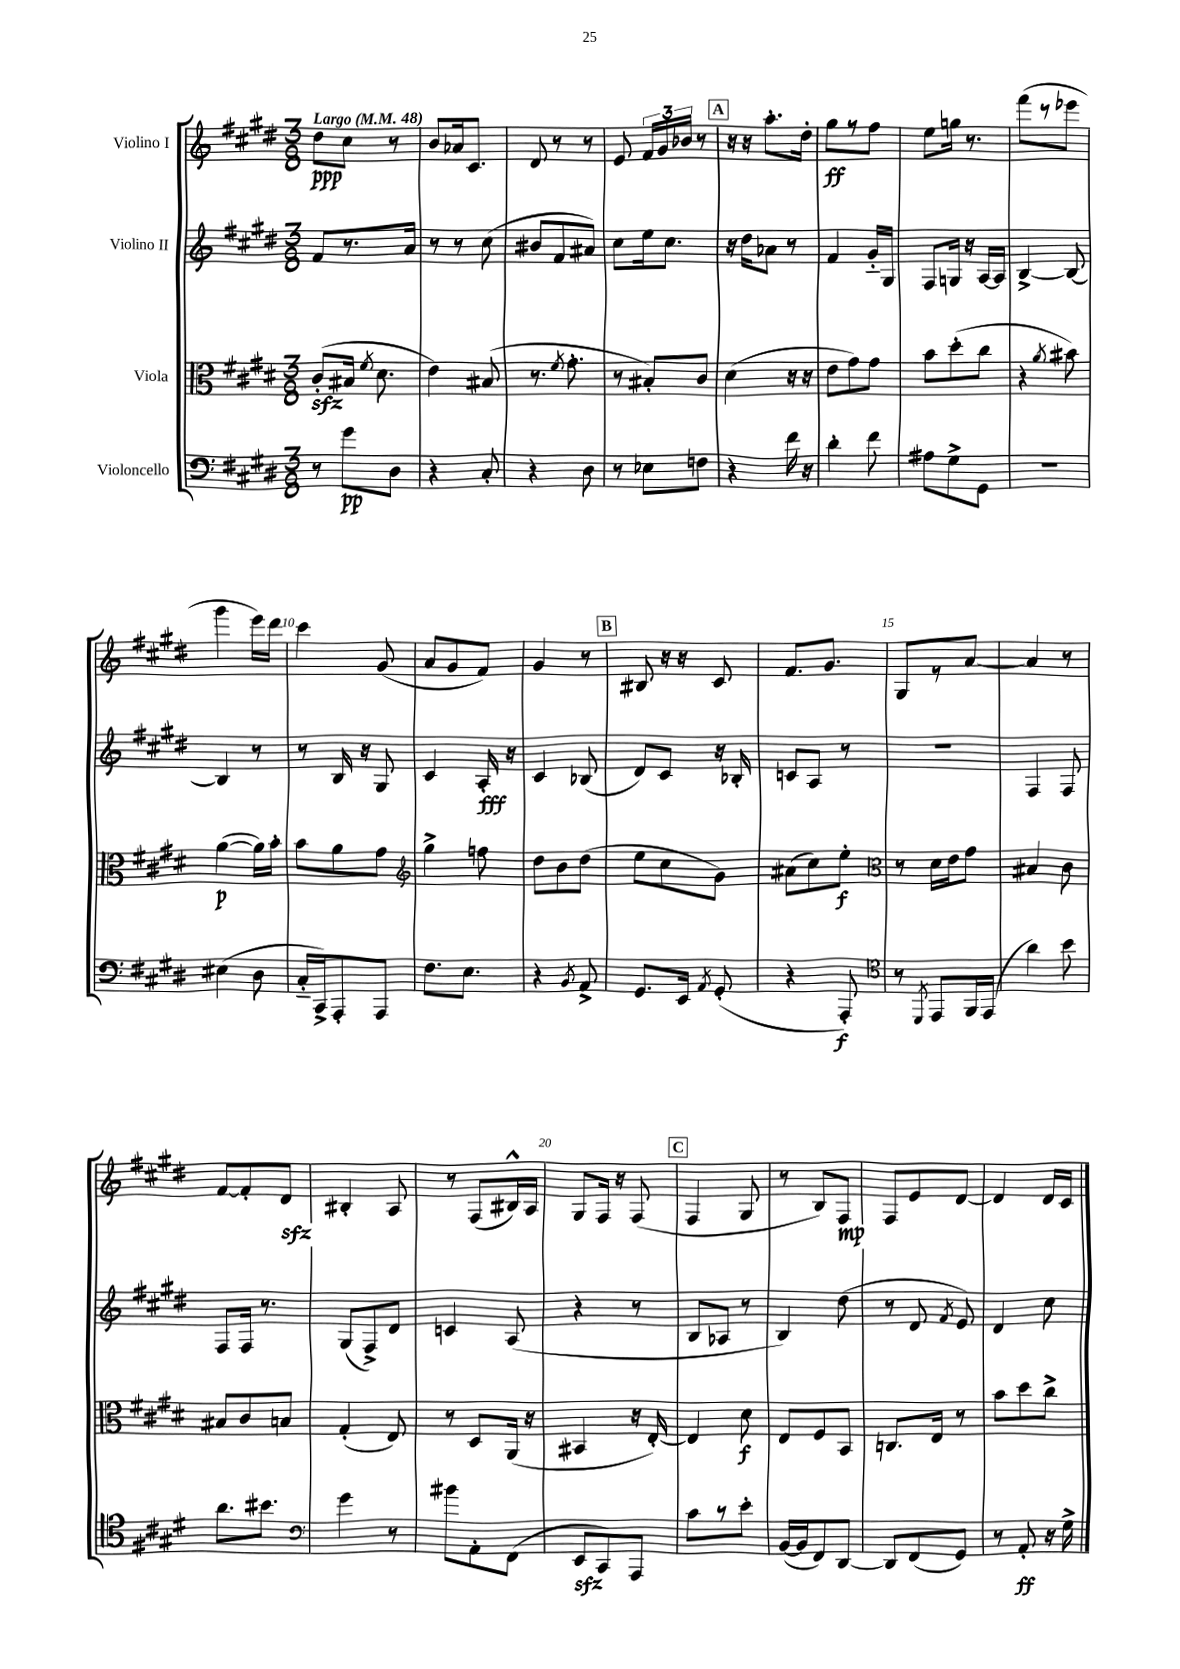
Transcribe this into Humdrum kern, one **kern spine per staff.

**kern	**kern	**kern	**kern
*staff4	*staff3	*staff2	*staff1
*clefF4	*clefC3	*clefG2	*clefG2
*k[f#c#g#d#]	*k[f#c#g#d#]	*k[f#c#g#d#]	*k[f#c#g#d#]
*M3/8	*M3/8	*M3/8	*M3/8
*MM48	*MM48	*MM48	*MM48
8r	(8c#'/L	8f#/L	8dd#\L
8g#\L	16B#/Jk	8.r	8cc#\J
.	8qf#/	.	.
.	8.d#\	.	.
8D#\J	.	.	8r
.	.	16a/Jk	.
=	=	=	=
4r	4e\)	8r	8b/L
.	.	8r	16a-/k
.	.	.	8.c#/J
8C#'/	(8B#/	(8cc#\	.
=	=	=	=
4r	8.r	8b#/L	8d#/
.	.	8f#/	8r
.	8qf#/	.	.
.	8.g#'\	.	.
8D#\	.	8a#/J)	8r
=	=	=	=
8r	8r	8cc#\L	8e/
8E-\L	8B#'/L)	16ee\k	24f#/LL
.	.	.	24g#/
.	.	8.cc#\J	.
.	.	.	24b-/JJ
8F\J	8c#/J	.	8r
=	=	=	=
4r	(4d#\	16r	16r
.	.	16dd#\LK	16r
.	.	8a-\J	8.aa'\L
16f#\	16r	8r	.
16r	16r	.	16dd#'\Jk
=	=	=	=
4d#'\	8e\L	4f#/	8gg#\L
.	8g#\)	.	8r
8f#\	8g#\J	16g#'~/LL	8ff#\J
.	.	16G#/JJ	.
=	=	=	=
8A#\L	8b\L	8F#/L	8ee\L
8G#^\	(8dd#'\	16G/Jk	16gg\Jk
.	.	16r	8.r
8GG#\J	8cc#\J	[16A/LL	.
.	.	16A/]JJ	.
=	=	=	=
4.r	4r	[4B^/	(8fff#\L
.	.	.	8r
.	8qa/	.	.
.	8b#\)	8B/_	8eee-\J
=	=	=	=
(4E#\	([4a\	4B/]	4ggg#\
8D#\	16a\]LL)	8r	16eee\LL)
.	16b'\JJ	.	16ddd#\JJ
=	=	=	=
16C#'~/LL	8b\L	8r	4ccc#\
16CC#^/J)	.	.	.
8AAA'/	8a\	16B/	.
.	.	16r	.
8AAA/J	8g#\J	8G#/	(8g#/
=	=	=	=
*	*clefG2	*	*
8.F#\L	4gg#^\	4c#/	8a/L
.	.	.	8g#/
8.E\J	.	.	.
.	8ff\	16A'/	8f#/J)
.	.	16r	.
=	=	=	=
4r	8dd#\L	4c#/	4g#/
.	8b\	.	.
8qBB/	.	.	.
8AA^/	(8dd#\J	(8B-/	8r
=	=	=	=
8.GG#/L	8ee\L	8d#/L)	8B#/
.	8cc#\	8c#/J	16r
16EE/Jk	.	.	16r
8qAA/	.	.	.
(8GG#'/	8g#\J)	16r	8c#/
.	.	16B-'/	.
=	=	=	=
4r	(8a#\L	8c/L	8.f#/L
.	8cc#\)	8A/J	.
.	.	.	8.g#/J
8AAA'/)	8ee'\J	8r	.
=	=	=	=
*clefC4	*clefC3	*	*
8r	8r	4.r	8G#/L
8qDD#/	.	.	.
8EE/L	16d#\LL	.	8r
.	16e\J	.	.
16FF#/L	8g#\J	.	[8a/J
(16EE/JJ	.	.	.
=	=	=	=
4a\)	4B#/	4F#/	4a/]
8b\	8c#\	8F#/	8r
=	=	=	=
8.a\L	8B#/L	8F#/L	[8f#/L
.	8c#/	16F#/Jk	8f#'/]
8.b#\J	.	8.r	.
.	8B/J	.	8d#/J
=	=	=	=
*clefF4	*	*	*
4g#\	(4G#'/	(8G#/L	4B#'/
.	.	8F#^/)	.
8r	8E/)	8d#/J	8A/
=	=	=	=
8b#\L	8r	4c/	8r
8AA'\	8D#/L	.	(8F#/L
(8FF#\J	(16AA/Jk	(8A/	16B#^^/L)
.	16r	.	16A/JJ
=	=	=	=
8EE/L	4BB#/	4r	8G#/L
8CC#/)	.	.	16F#/Jk
.	.	.	16r
8AAA/J	16r	8r	(8F#/
.	[16E'/)	.	.
=	=	=	=
8c#\L	4E/]	8B/L	4F#/
8r	.	8A-/J	.
8e'\J	8d#\	8r	8G#/
=	=	=	=
([16BB/LL	8E/L	4B/)	8r
16BB/]J	.	.	.
8FF#/)	8F#/	.	8B/L)
[8DD#/J	8BB/J	(8dd#\	8F#/J
=	=	=	=
8DD#/]L	8.C/L	8r	8F#/L
(8FF#/	.	8d#/	8e/
.	16E/Jk	.	.
.	.	8qf#/	.
8GG#/J)	8r	8e/)	[8d#/J
=	=	=	=
8r	8b\L	4d#/	4d#/]
8AA'/	8dd#\	.	.
16r	8cc#^\J	8cc#\	16d#/LL
16G#^\	.	.	16c#/JJ
==	==	==	==
*-	*-	*-	*-
